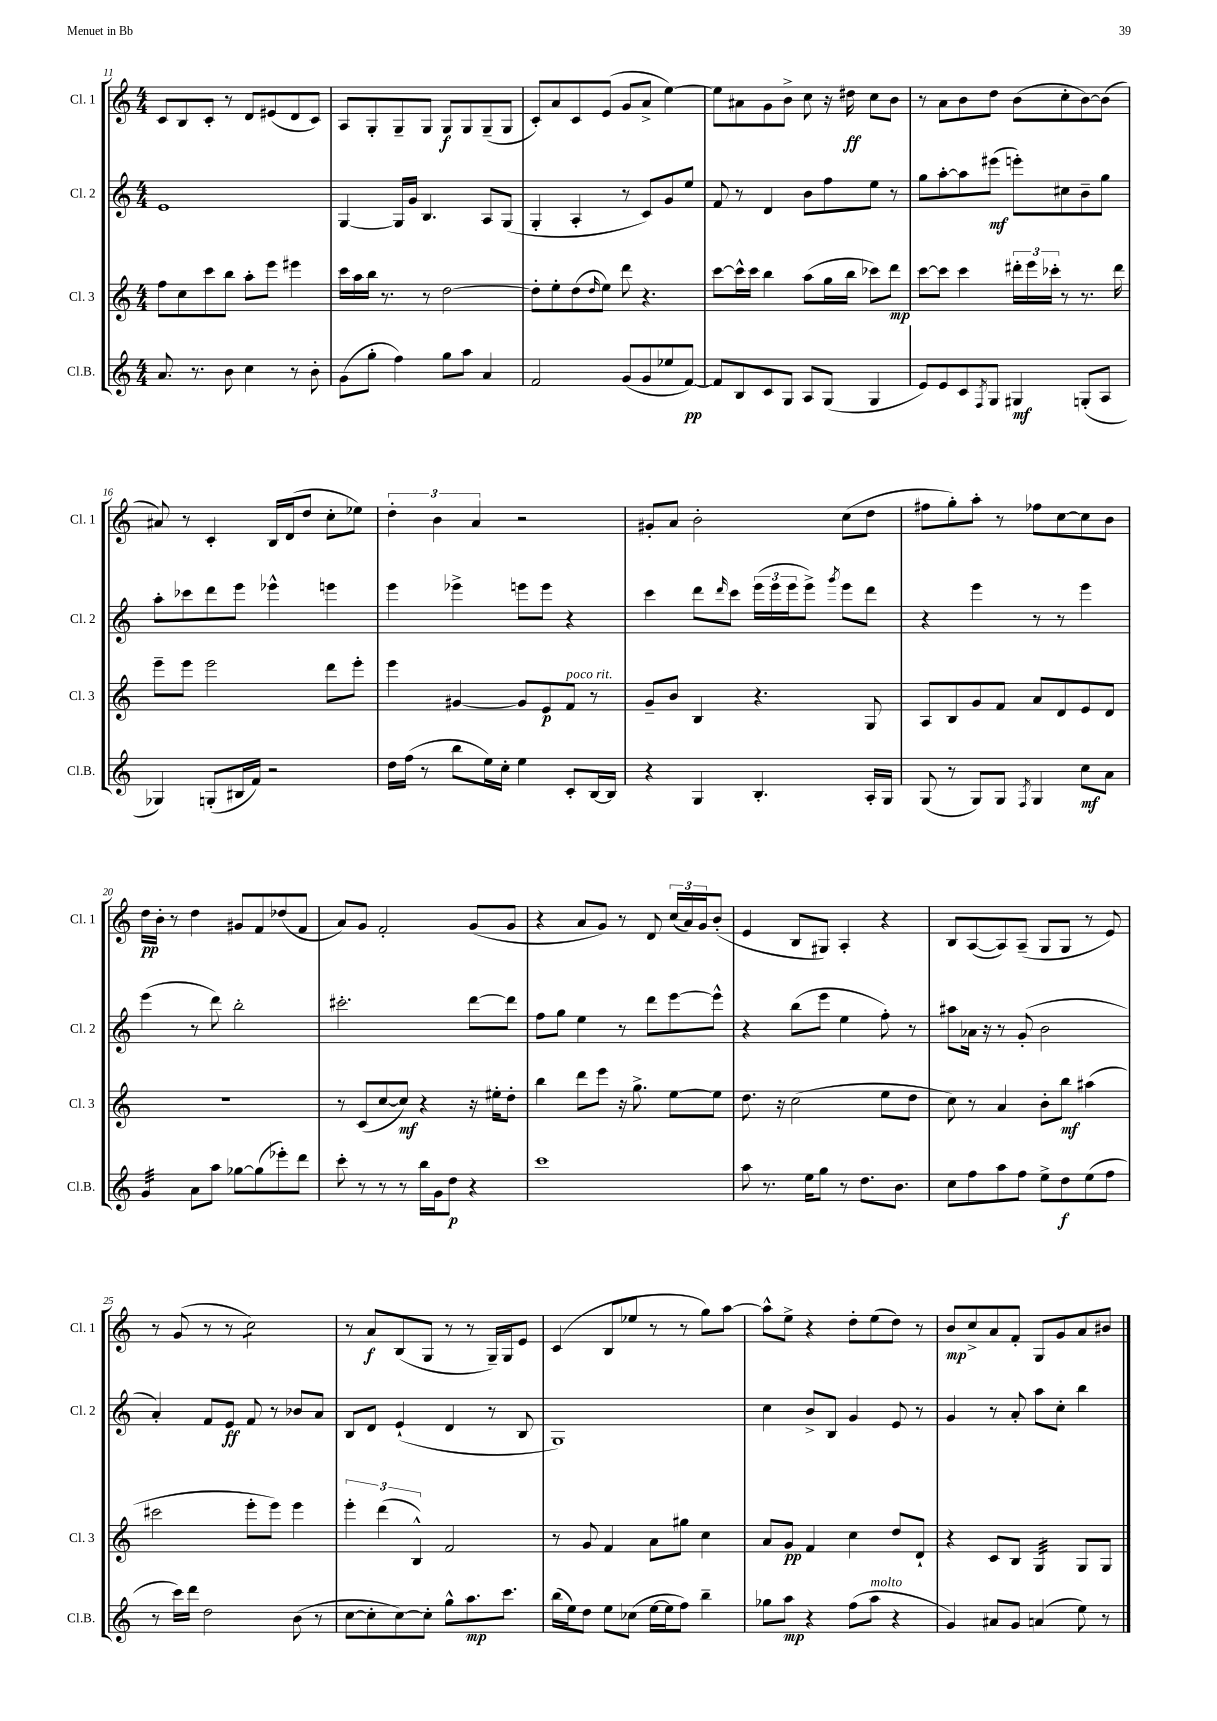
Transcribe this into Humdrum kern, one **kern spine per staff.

**kern	**kern	**kern	**kern
*staff4	*staff3	*staff2	*staff1
*clefG2	*clefG2	*clefG2	*clefG2
*k[]	*k[]	*k[]	*k[]
*M4/4	*M4/4	*M4/4	*M4/4
8.a/	8ff\L	1e	8c/L
.	8cc\	.	8B/
8.r	.	.	.
.	8ccc\	.	8c'/J
8b\	8bb\J	.	8r
4cc\	8aa'\L	.	8d/L
.	8eee\J	.	(8e#/
8r	4eee#\	.	8d/
8b'\	.	.	8c/J)
=	=	=	=
(8g\L	16ccc\LL	[4G/	8A/L
.	16aa\	.	.
8gg'\J	16bb\JJ	.	8G'/
.	8.r	.	.
4ff\)	.	16G/]LL	8G~/
.	.	16g/JJ	.
.	8r	4.B/	8G/J
8gg\L	[2dd\	.	8G/L
8aa\J	.	.	8G/
4a/	.	8A/L	(8G~/
.	.	(8G/J	8G/J
=	=	=	=
2f/	8dd'\]L	4G'/	8c'/L)
.	8ee'\	.	8a/
.	(8dd\	4A'/	8c/
.	16qqdd/	.	.
.	8ee\J)	.	(8e/J
(8g/L	8ddd\	8r	8g/L
8g/	4.r	8c/L)	8a^/J
8ee-/	.	8g/	[4ee\)
[8f/J)	.	8ee/J	.
=	=	=	=
8f/]L	[8ccc\L	8f/	8ee\]L
8B/	16ccc^^\]L	8r	8a#\
.	16ccc\JJ	.	.
8c/	4bb\	4d/	8g\
8G/J	.	.	8b^\J
8A/L	(8aa\L	8b\L	8cc\
(8G/J	16gg\L	8ff\	16r
.	16bb\JJ	.	16dd#\
4G/	8ccc-\L)	8ee\J	8cc\L
.	8ddd\J	8r	8b\J
=	=	=	=
8e/L)	[8ccc\L	8gg\L	8r
8e/	8ccc\]J	[8aa'\	8a\L
8c/	4ccc\	8aa\]	8b\
8qF/	.	.	.
8G/J	.	(8eee#\J	8dd\J
4G#/	24ddd#'\LL	8eee'\L)	(8b\L
.	24eee\	.	.
.	24ccc-'\JJ	.	.
.	8r	8cc#\	8cc'\
(8G'/L	8.r	8b~\	[8b\)
8A/J	.	8gg\J	(8b\]J
.	16ddd#\	.	.
=	=	=	=
4G-/)	8eee~\L	8aa'\L	8a#/)
.	8eee\J	8ccc-\	8r
(8G'/L	2eee\	8ddd\	4c'/
16B#/L	.	8eee\J	.
16f/JJ)	.	.	.
2r	.	4eee-^^\	16B/LL
.	.	.	(16d/J
.	.	.	8dd/J
.	8ddd\L	4eee\	8cc'\L
.	8eee'\J	.	8ee-\J)
=	=	=	=
16dd\LL	4eee\	4eee\	6dd'\
(16ff\JJ	.	.	.
8r	.	.	.
.	.	.	6b\
8bb\L	[4g#/	4eee-^\	.
.	.	.	6a/
16ee\L)	.	.	.
16cc'\JJ	.	.	.
4ee\	8g#/]L	8eee\L	2r
.	8e/	8eee\J	.
8c'/L	8f/J	4r	.
[16B/L	8r	.	.
16B/]JJ	.	.	.
=	=	=	=
4r	8g~/L	4ccc\	8g#'/L
.	8b/J	.	8a/J
4G/	4B/	8ddd\L	2b'\
.	.	16qqddd/	.
.	.	8ccc\J	.
4.B'/	4.r	(24eee\LL	.
.	.	24eee\	.
.	.	24eee\J	.
.	.	8eee^\J)	.
.	.	8qggg/	.
.	.	8eee\L	(8cc\L
16A'/LL	8G/	8ddd\J	8dd\J
16G/JJ	.	.	.
=	=	=	=
(8G/	8A/L	4r	8ff#\L
8r	8B/	.	8gg'\)
8G/L)	8g/	4eee\	8aa'\J
8G/J	8f/J	.	8r
8qF/	.	.	.
4G/	8a/L	8r	8ff-\L
.	8d/	8r	[8cc\
8cc\L	8e/	4eee\	8cc\]
8a\J	8d/J	.	8b\J
=	=	=	=
4g/	1r	(4eee\	16dd\LL
.	.	.	16b'\JJ
.	.	.	8r
8a\L	.	8r	4dd\
8aa\J	.	8ddd\)	.
[8gg-\L	.	2bb'\	8g#/L
(8gg-\]	.	.	8f/
8eee-'\)	.	.	(8dd-/
8ddd\J	.	.	8f/J
=	=	=	=
8ccc'\	8r	2.ccc#'\	8a/L)
8r	(8c/L	.	8g/J
8r	[8cc/	.	2f'/
8r	8cc/]J)	.	.
16bb\LL	4r	.	.
16g\J	.	.	.
8dd\J	.	.	.
4r	16r	[8ddd\L	(8g/L
.	16ee#'\LK	.	.
.	8dd'\J	8ddd\]J	8g/J
=	=	=	=
1ccc	4bb\	8ff\L	4r
.	.	8gg\J	.
.	8ddd\L	4ee\	8a/L
.	8eee\J	.	8g/J)
.	16r	8r	8r
.	8.gg^\	.	.
.	.	8ddd\L	8d/
.	[8ee\L	[8eee\	(24cc/LL
.	.	.	24a/)
.	.	.	24g/J
.	8ee\]J	8eee^^\]J	(8b'/J
=	=	=	=
8aa\	8.dd\	4r	4e/
8.r	.	.	.
.	16r	.	.
.	(2cc\	(8bb\L	8B/L
16ee\LK	.	.	.
8gg\J	.	8eee\J	8G#/J)
8r	.	4ee\	4A'/
8.dd\L	.	.	.
.	8ee\L	8ff'\)	4r
8.b\J	.	.	.
.	8dd\J	8r	.
=	=	=	=
8cc\L	8cc\)	8aa#\L	8B/L
8ff\	8r	16a-\Jk	([8A/
.	.	16r	.
8aa\	4a/	8r	8A/])
8ff\J	.	(8g'/	(8A~/J
8ee^\L	8b'\L	2b\	8G/L
8dd\	8bb\J	.	8G/J
(8ee\	(4aa#\	.	8r
8ff\J	.	.	8e/)
=	=	=	=
8r	2ccc#\	4a'/)	8r
16ccc\LL)	.	.	(8g/
16ddd\JJ	.	.	.
2dd\	.	8f/L	8r
.	.	8e/J	8r
.	8eee'\L	8f/	2cc\)
.	8eee\J)	8r	.
(8b\	4eee\	8b-/L	.
8r	.	8a/J	.
=	=	=	=
[8cc\L	6eee'\	8B/L	8r
8cc'\]	.	8d/J	8a/L
.	(6ddd\	.	.
[8cc\)	.	(4e`/	(8B/
.	6B^^/)	.	.
8cc'\]J	.	.	8G/J
8gg^^\L	2f/	4d/	8r
8.aa\	.	.	8r
.	.	8r	16G~/LL)
8.ccc\J	.	.	16G/J
.	.	8B/	8e/J
=	=	=	=
(16bb\LL	8r	1G)	(4c/
16ee\J)	.	.	.
8dd\J	8g/	.	.
8ee\L	4f/	.	8B/L
(8cc-\J	.	.	8ee-/J
[16ee\LL	8a\L	.	8r
16ee\]J	.	.	.
8ff\J)	8gg#\J	.	8r
4bb~\	4cc\	.	8gg\L)
.	.	.	[8aa\J
=	=	=	=
8gg-\L	8a/L	4cc\	8aa^^\]L
8aa\J	8g/J	.	8ee^\J
4r	4f/	8b^/L	4r
.	.	8B/J	.
(8ff\L	4cc\	4g/	8dd'\L
8aa\J	.	.	(8ee\
4r	8dd/L	8e/	8dd\J)
.	8d`/J	8r	8r
=	=	=	=
4g/)	4r	4g/	8b/L
.	.	.	8cc^/
8a#/L	8c/L	8r	8a/
8g/J	8B/J	8a'/	8f'/J
(4a/	4G/	8aa\L	8G/L
.	.	8cc'\J	8g/
8ee\)	8G/L	4bb\	8a/
8r	8G/J	.	8b#/J
==	==	==	==
*-	*-	*-	*-
